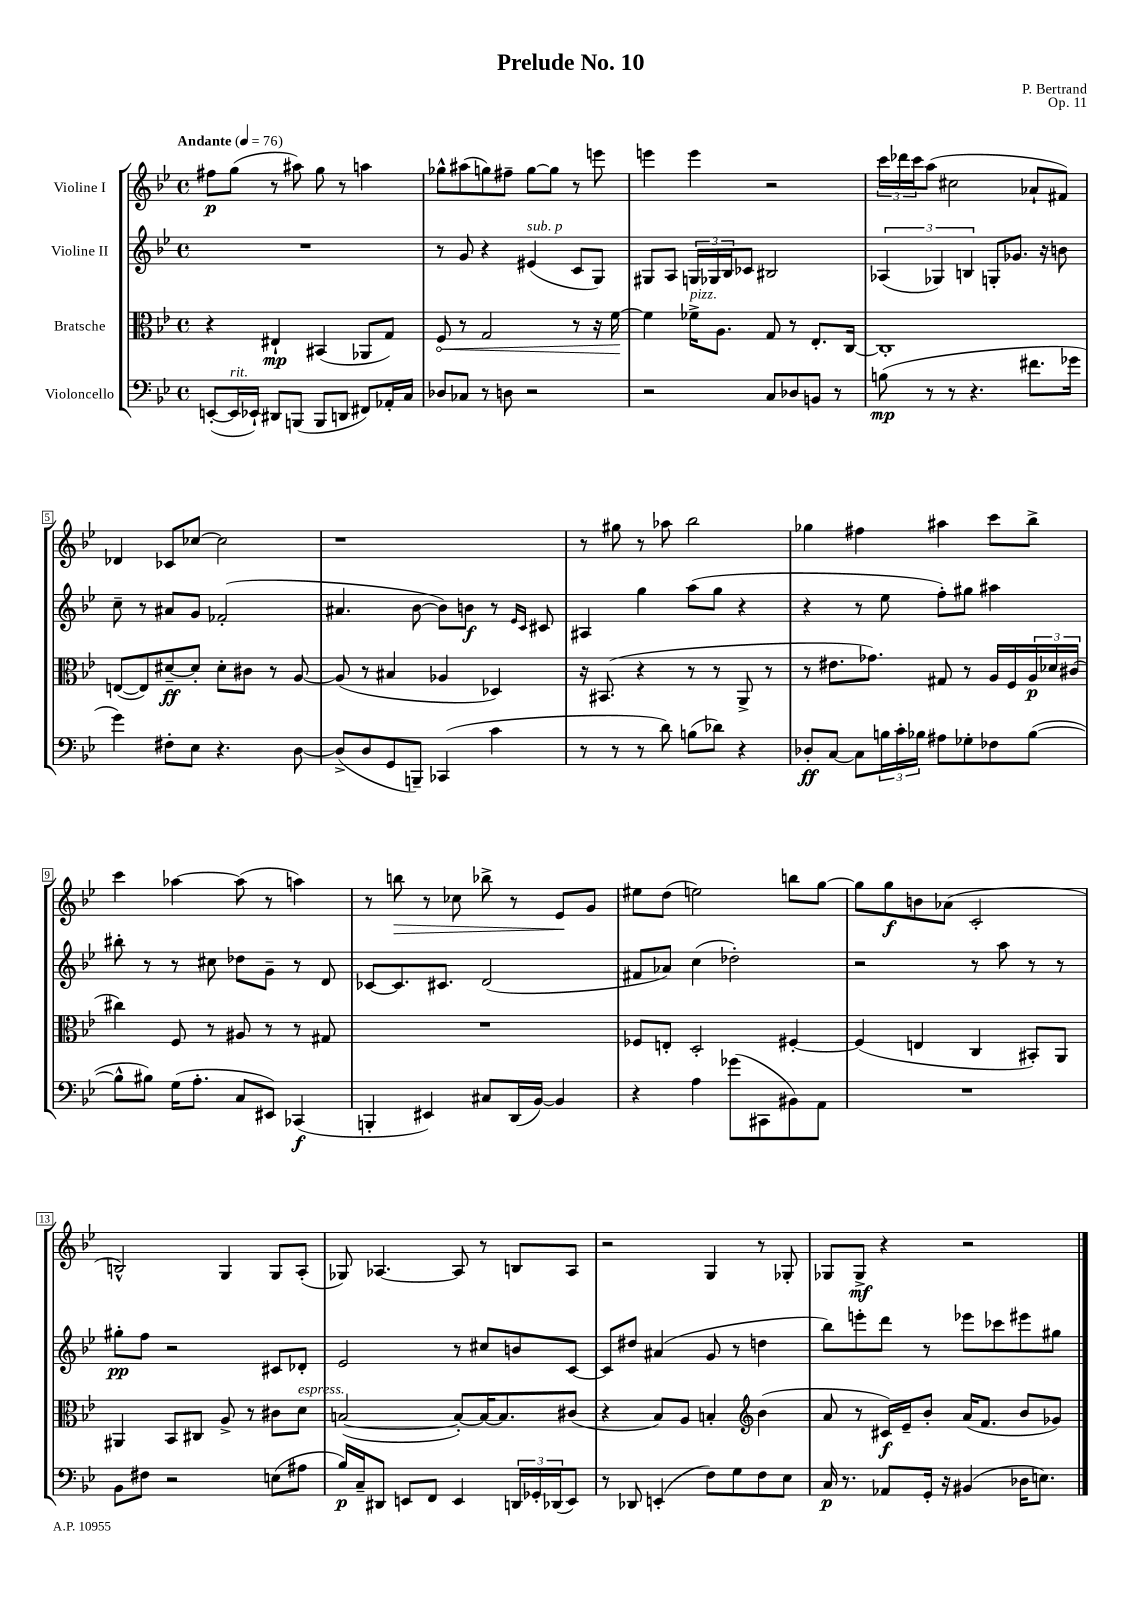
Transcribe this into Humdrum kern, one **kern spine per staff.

**kern	**kern	**kern	**kern
*staff4	*staff3	*staff2	*staff1
*clefF4	*clefC3	*clefG2	*clefG2
*k[b-e-]	*k[b-e-]	*k[b-e-]	*k[b-e-]
*M4/4	*M4/4	*M4/4	*M4/4
*met(c)	*met(c)	*met(c)	*met(c)
*MM76	*MM76	*MM76	*MM76
([8EE'	4r	1r	8ff#
16EE]	.	.	(8gg
16EE-`)	.	.	.
8DD#	4E#`	.	8r
(8BBB	.	.	8aa#)
8BBB	(4BB#	.	8gg
8DD	.	.	8r
8FF#)	8AA-	.	4aa
16AA-'	8G)	.	.
16C	.	.	.
=	=	=	=
8D-	8F	8r	8gg-^^
8C-	8r	8g	(8aa#
8r	2G	4r	8gg)
8D	.	.	8ff#~
2r	.	(4e#	[8gg
.	.	.	8gg]
.	8r	8c	8r
.	16r	8G)	8eee
.	[16f	.	.
=	=	=	=
2r	4f]	8G#	4eee
.	.	8A	.
.	16f-^	24G	4eee
.	.	24G-	.
.	8.A	.	.
.	.	24B-	.
.	.	8c-	.
8C	8G	2B#	2r
8D-	8r	.	.
8BB	8.E-'	.	.
8r	.	.	.
.	[16C	.	.
=	=	=	=
(8B	1C']	(6A-	24ccc
.	.	.	24ddd-
.	.	.	24ccc
8r	.	.	(8aa
.	.	6G-)	.
8r	.	.	2cc#
.	.	6B	.
4.r	.	.	.
.	.	8G'	.
.	.	8.g-	.
8.f#	.	.	8a-`
.	.	16r	.
.	.	8b	8f#)
16g-	.	.	.
=	=	=	=
4g)	([8E	8cc~	4d-
.	8E])	8r	.
8F#'	[8d#~	8a#	8c-
8E-	8d#']	8g	[8cc-
4.r	8d#'	(2f-'	2cc-]
.	8c#	.	.
.	8r	.	.
[8D	[8A	.	.
=	=	=	=
(8D^]	(8A]	4.a#	1r
8D	8r	.	.
8GG	4B#	.	.
8BBB~)	.	[8b-	.
(4CC-	4A-	8b-])	.
.	.	8b	.
4c	4D-)	8r	.
.	.	16qqe-	.
.	.	16qqc	.
.	.	8c#	.
=	=	=	=
8r	16r	4A#	8r
.	(8.BB#	.	.
8r	.	.	8gg#
8r	4r	4gg	8r
8d)	.	.	8aa-
(8B	8r	(8aa	2bb-
8d-)	8r	8gg	.
4r	8AA^	4r	.
.	8r	.	.
=	=	=	=
8D-'	8r	4r	4gg-
[8C	8.e#	.	.
8C]	.	8r	4ff#
.	8.g-)	.	.
24B	.	8ee-	.
24c'	.	.	.
24B-	.	.	.
8A#	8G#	8ff')	4aa#
8G-'	8r	8gg#	.
8F-	16A	4aa#	8ccc
.	16F	.	.
([8B-	24A	.	8bb-^
.	24d-	.	.
.	(24c#	.	.
=	=	=	=
8B-^^]	4cc#)	8bb#'	4ccc
8B#)	.	8r	.
(16G	8F	8r	[4aa-
8.A'	.	.	.
.	8r	8cc#	.
8C	8A#	8dd-	(8aa-]
8EE#)	8r	8g~	8r
(4CC-	8r	8r	4aa)
.	8G#	8d	.
=	=	=	=
4BBB'	1r	[8c-	8r
.	.	8.c-]	8bb
4EE#)	.	.	8r
.	.	8.c#	.
.	.	.	8cc-
8C#	.	(2d	8bb-^
(16DD	.	.	8r
[16BB-)	.	.	.
4BB-]	.	.	8e-
.	.	.	8g
=	=	=	=
4r	8F-	8f#	8ee#
.	8E'	8a-)	(8dd
4A	2D'	(4cc	2ee)
(8g-	.	2dd-')	.
8CC#	.	.	.
8BB#)	[4F#'	.	8bb
8AA	.	.	[8gg
=	=	=	=
1r	(4F#]	2r	8gg]
.	.	.	8gg
.	4E	.	8b
.	.	.	(8a-
.	4C	8r	2c'
.	.	8aa	.
.	8BB#')	8r	.
.	8AA	8r	.
=	=	=	=
8BB-	4AA#	8gg#'	2B^^)
8F#	.	8ff	.
2r	8BB-	2r	.
.	8C#	.	.
.	8A^	.	4G
.	8r	.	.
(8E	8c#	8c#	8G
8A#	8d	8d-'	(8A'
=	=	=	=
16B-)	([2B	2e-	8G-)
16C~	.	.	.
8DD#	.	.	[4.A-
8EE	.	.	.
8FF	.	.	.
4EE	8B'_)	8r	8A-]
.	16B_	8cc#	8r
.	8.B]	.	.
24DD	.	8b	8B
24GG-'	.	.	.
(24DD-	.	.	.
8EE)	(8c#	[8c	8A-
=	=	=	=
8r	4r	8c]	2r
8DD-	.	8dd#	.
(4EE'	8B-)	(4a#	.
.	8A	.	.
8F)	4B'	8g	4G
8G	.	8r	.
*	*clefG2	*	*
8F	(4b-	4dd	8r
8E-	.	.	8G-'
=	=	=	=
16C	8a	8bb-)	8G-
8.r	.	.	.
.	8r	8eee'	8G-^
8AA-	16c#)	8ddd	4r
.	16e-~	.	.
16GG'	8b-'	8r	.
16r	.	.	.
(4BB#	(16a	8eee-	2r
.	8.f	.	.
.	.	8ccc-	.
16D-	8b-	8eee#	.
8.E)	.	.	.
.	8g-)	8gg#	.
==	==	==	==
*-	*-	*-	*-
